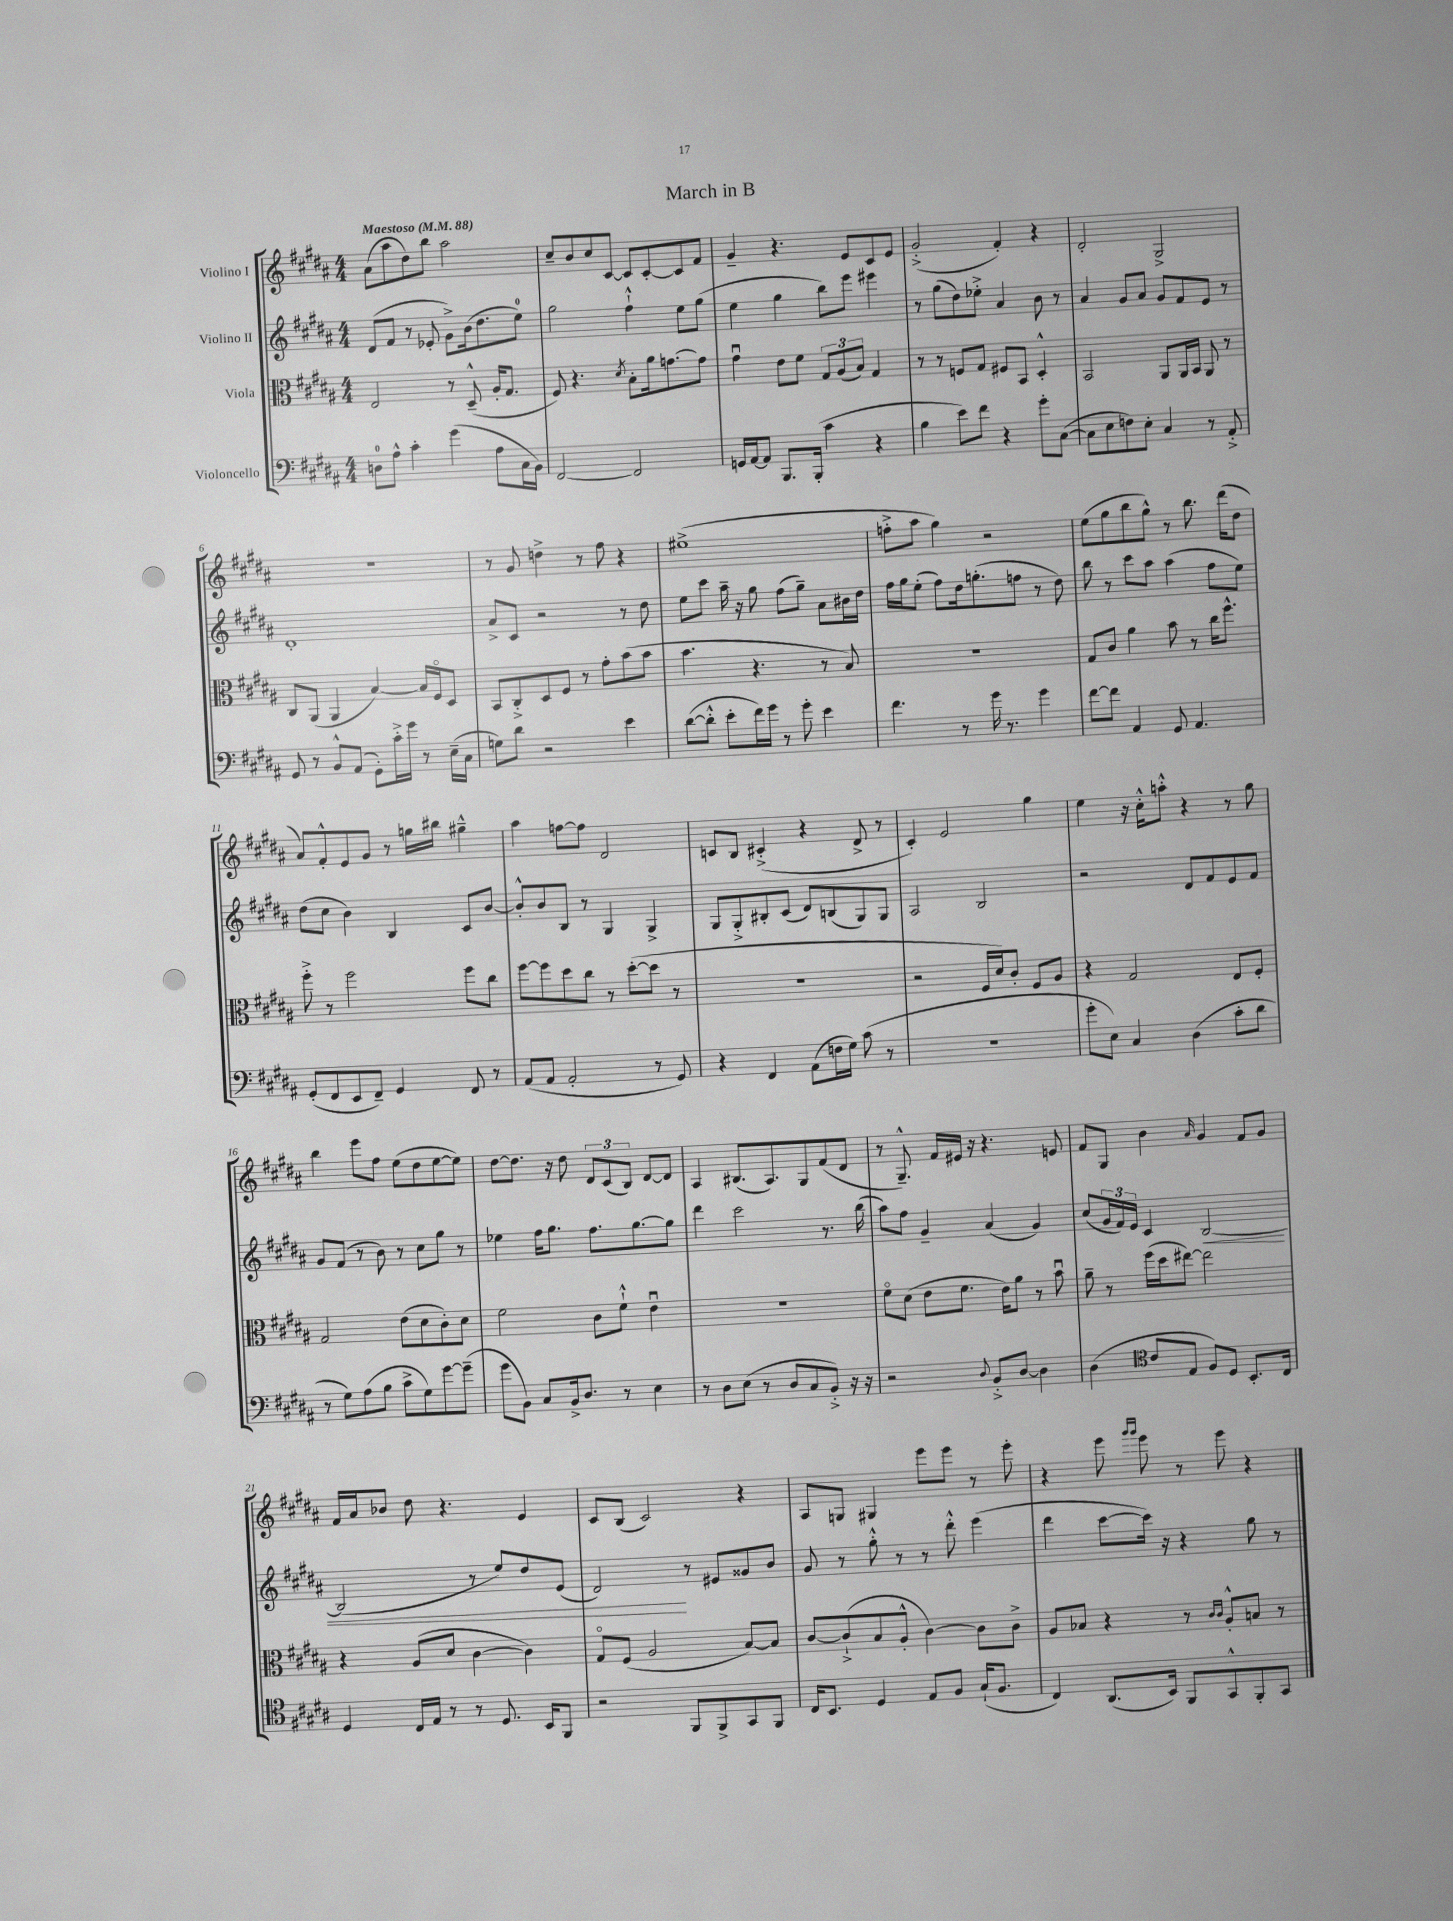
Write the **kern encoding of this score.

**kern	**kern	**kern	**kern
*staff4	*staff3	*staff2	*staff1
*clefF4	*clefC3	*clefG2	*clefG2
*k[f#c#g#d#a#]	*k[f#c#g#d#a#]	*k[f#c#g#d#a#]	*k[f#c#g#d#a#]
*M4/4	*M4/4	*M4/4	*M4/4
*MM88	*MM88	*MM88	*MM88
8D	2E	(8d#	(8a#
8A#^^	.	8f#	8aa#
4c#'	.	8r	8dd#)
.	.	8e-'	8bb
(4g#	8r	8g#^)	2aa#
.	(8D#~^^	(16b	.
.	.	8.dd#	.
8A#	16A#'	.	.
.	8.G#	.	.
16C#	.	8ee)	.
16BB)	.	.	.
=	=	=	=
[2FF#	8F#)	2gg#	8cc#~
.	4.r	.	8b
.	.	.	8cc#
.	.	.	[8c#
.	8qd#	.	.
2FF#]	8B'	4ff#`^^	8c#]
.	16a#	.	[8c#'
.	[8.g	.	.
.	.	8ee	8c#]
.	8g]	(8gg#	8f#
=	=	=	=
16GG	4g#u	4ee	4g#~
[16AA#	.	.	.
8AA#]	.	.	.
8.BBB	8e	4gg#	4.r
.	8f#	.	.
(16BBB'	.	.	.
4c#	12G#	8bb)	.
.	(12A#	.	.
.	.	8eee	8e
.	12B)	.	.
4r	4G#	4eee#	8c#
.	.	.	8e
=	=	=	=
4B	8r	8r	(2g#'^
.	8r	(8gg#	.
8e)	8F	8dd#)	.
8f#	8G#	8ee-'^	.
4r	8F#	4a#	4f#')
.	8BB	.	.
8g#'	4D#'^^	8b	4r
([8C#	.	8r	.
=	=	=	=
8C#]	2BB	4a#	2d#'
8E	.	.	.
8F)	.	8g#	.
8E'	.	8a#	.
4C#	8AA#	8g#	2G#^
.	16AA#	8f#	.
.	16BB	.	.
8r	8AA#	8e	.
8AA#'^	8r	8r	.
=	=	=	=
8GG#	8C#	1d#'	1r
8r	(8AA#	.	.
8BB^^	4AA#	.	.
(8AA#	.	.	.
8GG#')	[4B)	.	.
16c#'^	.	.	.
16g#	.	.	.
8r	16B]	.	.
.	16F#o	.	.
(16E~	8D#	.	.
16C#	.	.	.
=	=	=	=
8G)	8BB	8a#^	8r
8d#	8C#'^	8c#	8g#
2r	8D#	2r	4dd^
.	8F#	.	.
.	8r	.	8r
.	8g#'	.	8ff#
4e	(8b	8r	4r
.	8b	8dd#	.
=	=	=	=
([8d#	4.b	8ee	(1ee#^
8d#'^^]	.	8ccc#	.
8e'	.	16aa#~	.
.	.	16r	.
16f#)	4.r	8gg#	.
16g#	.	.	.
8r	.	(8ff#	.
8g#'	.	8gg#~)	.
4e	8r	8a#	.
.	8B)	16b#	.
.	.	16dd#	.
=	=	=	=
4.f#	1r	16ff#	8ff'^
.	.	16gg#	.
.	.	(8ee'	8aa#
.	.	8ff#)	4gg#)
8r	.	16dd#	.
.	.	(8.gg'	.
16g#	.	.	2r
8.r	.	.	.
.	.	8ff	.
4g#	.	8r	.
.	.	8dd#)	.
=	=	=	=
[8f#	8G#	8bb	(8ee
8f#]	8c#	8r	8gg#
4AA#	4a#	8ccc#	8bb
.	.	8aa#	8gg#^^)
8GG#	8b	(4aa#	8r
4.AA#	8r	.	8.bb
.	16cc#	8ff#	.
.	8.ff#^^	.	(16ddd#
.	.	8ee)	8dd#
=	=	=	=
(8GG#'	8ff#'^	(8dd#	8a#)
8FF#	8r	8cc#	8f#'^^
8EE	2ff#	4b)	8e
8FF#~)	.	.	8g#
4GG#	.	4B	8r
.	.	.	16gg
.	.	.	16bb#
8FF#	8ff#	8c#	4gg#~^^
8r	8cc#	[8b	.
=	=	=	=
(8AA#	[8ff#	8b'^^]	4aa#
8AA#	8ff#]	8b	.
2AA#'	8dd#	8B	[8ff
.	8cc#	8r	8ff]
.	8r	4G#	2d#
.	([8dd#'	.	.
8r	8dd#]	4G#^	.
8GG#)	8r	.	.
=	=	=	=
4r	1r	8G#	8c
.	.	8G#'^	8B
4FF#	.	8B#'	(4c#'^
.	.	(8c#	.
(8AA#	.	8d#)	4r
16F	.	(8B	.
16G#)	.	.	.
(8c#	.	8G#)	8d#^
8r	.	8G#	8r
=	=	=	=
1r	2r	2A#	4c#')
.	.	.	2e
.	16F#	2B	.
.	16d#)	.	.
.	8c#'	.	.
.	8F#	.	4gg#
.	8A#	.	.
=	=	=	=
8g#'	4r	2r	4ee
8E)	.	.	.
4C#	2G#	.	16r
.	.	.	16cc#'^^
.	.	.	8aa'^^
(4D#	.	8d#	4r
.	.	8f#	.
8c#'	8E	8e	8r
8d#	8F#'	8f#	8gg#
=	=	=	=
8r	2G#	8g#	4bb
8G#)	.	(8f#	.
(8A#	.	8r	8eee
8B	.	8b)	8ff#
8c#^	(8e	8r	(8ee
8G#)	8d#	8cc#	8dd#
[8g#	8c#')	8gg#	[8ee
(8g#~]	8d#	8r	8ee])
=	=	=	=
8g#	2f#	4ee-	[8dd#
8BB)	.	.	8.dd#]
8C#	.	16ff#	.
.	.	8.gg#	16r
16BB^	.	.	8dd#
8.D#	.	.	.
.	8c#	8.ff#	12d#
.	.	.	(12c#
8r	8f#`^^	.	.
.	.	.	12B)
.	.	[8.gg#	.
4E	4eu	.	[8d#
.	.	8gg#]	8d#]
=	=	=	=
8r	1r	4ddd#	4A#
8D#	.	.	.
(8E	.	2ccc#	(8.B#
8r	.	.	.
.	.	.	8.A#)
8D#	.	.	.
8C#	.	.	8G#
8BB'^)	.	8.r	(8f#
16r	.	.	8d#
16r	.	(16bb	.
=	=	=	=
2r	8f#o	8aa#)	8r
.	(8d#	8ff#	8.G#~^^)
.	8e	4g#~	.
.	.	.	16f#
.	8.f#	.	16e#
.	.	.	16r
8qqD#	.	.	.
8BB'^	.	(4a#	4.r
.	16e)	.	.
[8D#	8a#	.	.
4D#]	8r	4g#)	.
.	8bu	.	8e
=	=	=	=
(4D#	8a#~	(8cc#	8f#
.	8r	24g#	8G#
.	.	24f#)	.
.	.	24e	.
*clefC4	*	*	*
8c#	(16ff#	4c#	4b
.	16dd#	.	.
8E	[8ee#)	.	.
.	.	.	16qqa#
8F#)	2ee#]	[2B	4g#
8D#	.	.	.
8.BB'	.	.	8f#
.	.	.	8g#
16C#	.	.	.
=	=	=	=
4D#	4r	(2B]	16f#
.	.	.	16a#
.	.	.	8b-
16C#	(8A#	.	8dd#
16E	.	.	.
8r	8d#	.	4.r
8r	[4c#	8r	.
8.D#	.	8ee)	.
.	4c#])	8dd#	4e
16BB	.	.	.
8FF#	.	(8e	.
=	=	=	=
2r	8G#o	2d#)	8c#
.	(8F#	.	(8B
.	2A#	.	2c#)
8FF#	.	8r	.
8FF#^	.	8e#	.
8GG#	[8B)	8g##	4r
8FF#	8B]	8b	.
=	=	=	=
16C#	[8c#	8g#	8A#
8.BB	.	.	.
.	(8c#`^]	8r	8G
4D#	8B	8gg#'^^	4G#
.	8A#'^^	8r	.
8E	[4c#)	8r	8eee
8F#	.	8ddd#'^^	8eee
(16G#`	8c#]	(4eee	8r
8.F#	.	.	.
.	8c#^	.	8eee'
=	=	=	=
4C#)	8A#	4ddd#	4r
.	8B-	.	.
(8.AA#	4r	[8ccc#	8eee
.	.	.	16qqggg#
.	.	.	16qqggg#
.	.	16ccc#])	8eee
16BB)	.	16r	.
8FF#	8r	4r	8r
.	16qqc#	.	.
.	16qqc#	.	.
8GG#^^	8A#'^^	.	8eee
8FF#'	8B	8gg#	4r
8GG#	8r	8r	.
==	==	==	==
*-	*-	*-	*-
